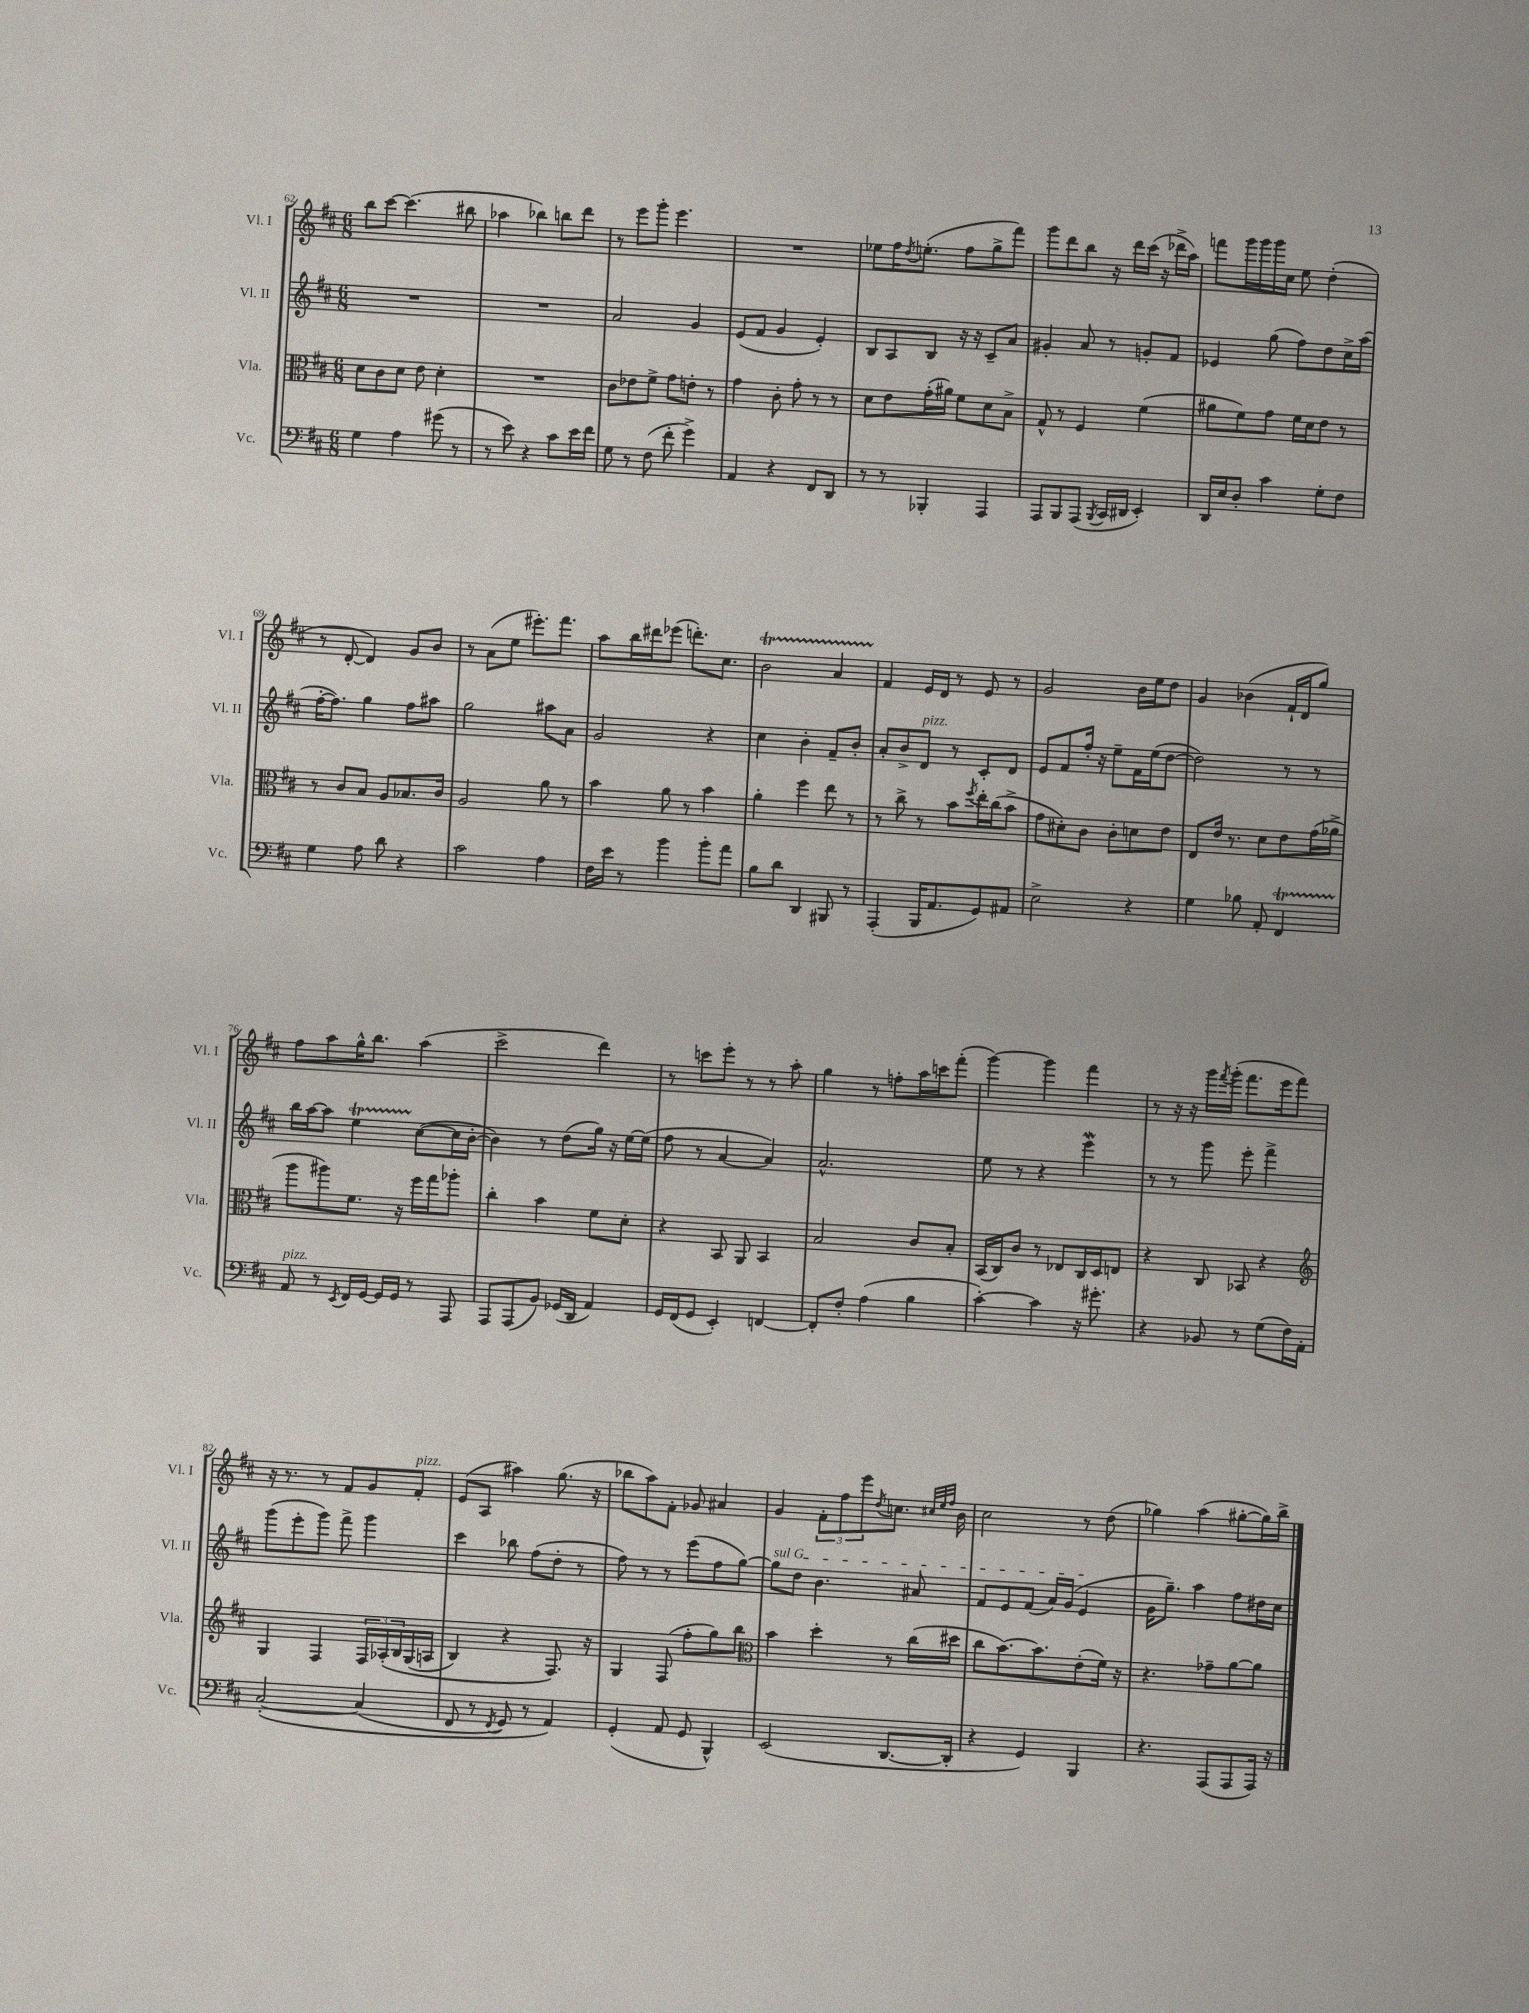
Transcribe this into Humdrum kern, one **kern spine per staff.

**kern	**kern	**kern	**kern
*staff4	*staff3	*staff2	*staff1
*clefF4	*clefC3	*clefG2	*clefG2
*k[f#c#]	*k[f#c#]	*k[f#c#]	*k[f#c#]
*M6/8	*M6/8	*M6/8	*M6/8
4G\	8d\L	2.r	8bb\L
.	8c#\	.	[8ccc#\J
4A\	8d\J	.	(4.ccc#\]
.	8e\	.	.
(8g#\	4d'\	.	.
8r	.	.	8bb#\
=	=	=	=
8r	2.r	2.r	4aa-\
8e\)	.	.	.
4r	.	.	4bb-\)
8c#\L	.	.	8bb\L
16e\L	.	.	8ddd\J
16f#\JJ	.	.	.
=	=	=	=
8G\	8c#\L	2a/	8r
8r	8e-\	.	8eee\L
(8F#\	8f#^\J	.	8ggg'\J
8f#'\	8g\L	.	4.eee\
4g^\)	8e'\J	4g/	.
.	8r	.	.
=	=	=	=
4AA/	4g\	(8e/L	2.r
.	.	8f#/J	.
4r	8c#'\	4g/	.
.	8g'\	.	.
8FF#/L	8r	4e'/)	.
8DD/J	8r	.	.
=	=	=	=
8r	8d\L	8B/L	8ee-\L
8r	8e\	8A/	16ff#\K
.	.	.	8qdd/
.	.	.	(8.ee'\J
4BBB-'/	(16g'\L	8B/J	.
.	16a#\JJ)	.	.
.	8f#\L	16r	8ff#\L
.	.	16r	.
4AAA/	8d\	8c#~/L	8gg^\
.	8B^\J	8a/J	8fff#\J)
=	=	=	=
8AAA/L	8G^^/	4g#'/	8ggg\L
8BBB/	8r	.	8ddd\
(8AAA/J	4F#/	8a/	8bb\J
8qBBB/	.	.	.
16CC#/LL	.	8r	16r
16DD#/JJ	.	.	16ddd\LL
4EE'/)	(4f#\	8g'/L	(16ccc#\JJ
.	.	.	16r
.	.	8f#/J	16ddd-^\LL
.	.	.	16aa\JJ)
=	=	=	=
16DD/LL	8a#\L	4e-/	8fff\L
16E/J	.	.	.
8D'/J	8f#\)	.	16ggg\L
.	.	.	16ggg\
4c#\	8g\J	(8gg\	16ggg\
.	.	.	16cc#\JJ
.	16f#\LL	8ff#\L)	8ee\
.	16d\J	.	.
8G'\L	8e\J	8dd\	(4dd'\
8F#\J	8r	16cc#^\L	.
.	.	(16aa\JJ	.
=	=	=	=
4G\	8r	[16ff#'\LK	8r
.	.	8.ff#\]J)	.
.	8c#/L	.	[8d'/
8A\	8B/J	4gg\	4d/])
8d\	8A/L	.	.
4r	8.B-/	8ff#\L	8g/L
.	.	8aa#\J	8b/J
.	16c#/Jk	.	.
=	=	=	=
2c#\	2A/	2gg\	8r
.	.	.	(8a\L
.	.	.	8ee\J
.	.	.	8.eee#'\L)
4A\	8a\	8aa#\L	.
.	.	.	8.fff#\J
.	8r	8a\J	.
=	=	=	=
16F#\LL	4b\	2g/	8aa\L
16e\JJ	.	.	.
8r	.	.	16bb\L
.	.	.	16ddd#\J
4b\	8a\	.	(8eee-\J
.	8r	.	8.ddd'\L)
8b'\L	4b\	4r	.
.	.	.	8.cc#\J
8a\J	.	.	.
=	=	=	=
8B\L	4a'\	4cc#\	2b\
8d\J	.	.	.
4DD/	4ff#\	4b'\	.
8BBB#/	8ee\	8f#~/L	4a/
8r	8r	8b'/J	.
=	=	=	=
(4AAA'/	8r	8a'/L	4f#/
.	8cc#^\	8b^/	.
16BBB/LK	8r	8d/J	16e/LL
8.AA/	.	.	16d/JJ
.	8b\L	8r	8r
.	8qff#/	.	.
8GG/)	16ee'\L	8c#'/L	8e/
.	(16cc#\J	.	.
8AA#/J	8b^\J	8d/J	8r
=	=	=	=
2E^\	8g\L	8e/L	2g/
.	8d#'\)	8f#/	.
.	8c#\J	16ff#'/Jk	.
.	.	16r	.
.	8c#'\L	8ee~\L	.
4r	8d\	16f#\L	16b\LL
.	.	(16ee\J	16ee\J
.	8e\J	[8dd\J	8dd\J
=	=	=	=
4G\	8E/L	2dd\])	4g/
.	16e/Jk	.	.
.	8.r	.	.
8B-\	.	.	(4b-\
8AA'/	8d\L	.	.
4FF#/	8e\	8r	16f#`/LL
.	.	.	16d/J
.	(16g\L	8r	8gg/J)
.	16a-^\JJ	.	.
=	=	=	=
8AA/	8aa\L	16bb\LL	8ff#\L
.	.	[16aa\J	.
8r	8aa#\)	8aa\]J	8aa\
8qEE/	.	.	.
16FF#/LL	8.f#\J	4ee\	16gg^^\K
[16GG/JJ	.	.	8.bb\J
16GG/]LL	.	.	.
16GG/JJ	16r	.	.
8r	16ff#\LL	([8cc#\L	(4aa\
.	16gg\J	.	.
8AAA/	8aa-'\J	16cc#\]L	.
.	.	[16b'\JJ	.
=	=	=	=
8AAA/L	4cc#'\	4b\])	2ccc#^\
(8AAA/	.	.	.
8BB/J)	4b\	8r	.
(16GG-/LL	.	(8dd\L	.
16DD/JJ	.	.	.
4AA/)	8f#\L	16gg\Jk)	4ddd\)
.	.	16r	.
.	8d'\J	[16ee\LL	.
.	.	(16ee\]JJ	.
=	=	=	=
16GG/LL	4r	8ff#\	8r
(16FF#/J	.	.	.
8GG/J	.	8r	8ccc\L
4EE'/)	8BB/	[4a/	8eee'\J
.	8AA/	.	8r
[4FF/	4BB/	4a/])	8r
.	.	.	8aa'\
=	=	=	=
8FF'/]L	2B/	2.a^^/	4gg\
8F#'/J	.	.	.
(4A\	.	.	8r
.	.	.	8ff'\L
4B\	8c#/L	.	16aa\L
.	.	.	16ccc\J
.	8B'/J	.	(8fff#'\J
=	=	=	=
[4c#'\)	(16BB/LL	8ee\	[4ggg\)
.	16C#/J)	.	.
.	8c#/J	8r	.
4c#\]	8r	4r	4ggg\]
.	8E-/L	.	.
16r	16C#/L	4eee\	4fff#\
8.g#'\	16D/J	.	.
.	8E/J	.	.
=	=	=	=
4r	4r	8r	8r
.	.	8r	16r
.	.	.	16r
8BB-/	8C#/	8ggg\	16ggg\LL
.	.	.	8qfff#/
.	.	.	(16ggg'\JJ
8r	8BB-/	8eee'\	8.fff#\L
(8G\L	4r	4fff#^\	.
.	.	.	16eee\k
16F#\L)	.	.	8fff#\J)
16AA'\JJ	.	.	.
=	=	=	=
*	*clefG2	*	*
&([2C#'/	4G/	(8ggg\L	16r
.	.	.	8.r
.	.	8eee'\	.
.	4F#/	8ggg\J)	8r
.	.	8fff#^\	8f#/L
(4C#/]	24F#/LL	4ggg\	8g/
.	&(24A-'/	.	.
.	24B/	.	.
.	(16G/	.	8f#'/J
.	16A/JJ	.	.
=	=	=	=
8FF#/	4B/)	4ccc#\	(8e/L
8r	.	.	8A/J
8qFF#/	.	.	.
8GG/)	4r	8bb-\	4aa#\)
8r	.	(8ff#\L	.
4AA/&)	8.F#/&)	8dd'\J	(8.gg\
.	.	8r	.
.	16r	.	16r
=	=	=	=
(4GG'/	4G/	8ff#\)	8bb-\L
.	.	8r	8aa\)
8AA/	(8F#/	8r	8f#'\J
8GG/	8ff#'\L	(8eee\L	8g-/
4BBB^^/)	8gg\)	8ff#\	4a#/
.	8bb\J	[8gg\J)	.
=	=	=	=
*	*clefC3	*	*
(2EE/	4b\	8gg\]L	4g/
.	.	8dd\J	.
.	4dd'\	4.b\	12f#'\L
.	.	.	12ff#\
.	.	.	12eee\
.	.	.	8qdd/
[8.DD/L	8r	.	8.cc\J
.	(16cc#\LL	8a#/	.
.	.	.	32qqcc#/LLL
.	.	.	32qqee/
.	.	.	32qqff#/JJJ
16DD'/]Jk	16dd#\JJ	.	16b\
=	=	=	=
4r	8cc#\L	8f#/L	2cc#\
.	[8.b\)	8e/	.
4GG/)	.	(8f#/J	.
.	8.b\]	.	.
.	.	16a/LL)	.
.	.	(16g/JJ	.
4BBB/	(8e'\	4e/	8r
.	16f#\Jk)	.	(8dd\
.	16r	.	.
=	=	=	=
4.r	4.r	16g\LK	4gg-\)
.	.	8.gg~\J)	.
.	.	4aa\	(4aa\
(8AAA/L	8g-~\L	.	.
8AAA/	[8a\	8ff#\L	[8gg#'\L
16AAA/Jk)	8a\]J	16dd#\L	16gg#\]L)
16r	.	16cc#\JJ	16bb^\JJ
==	==	==	==
*-	*-	*-	*-
